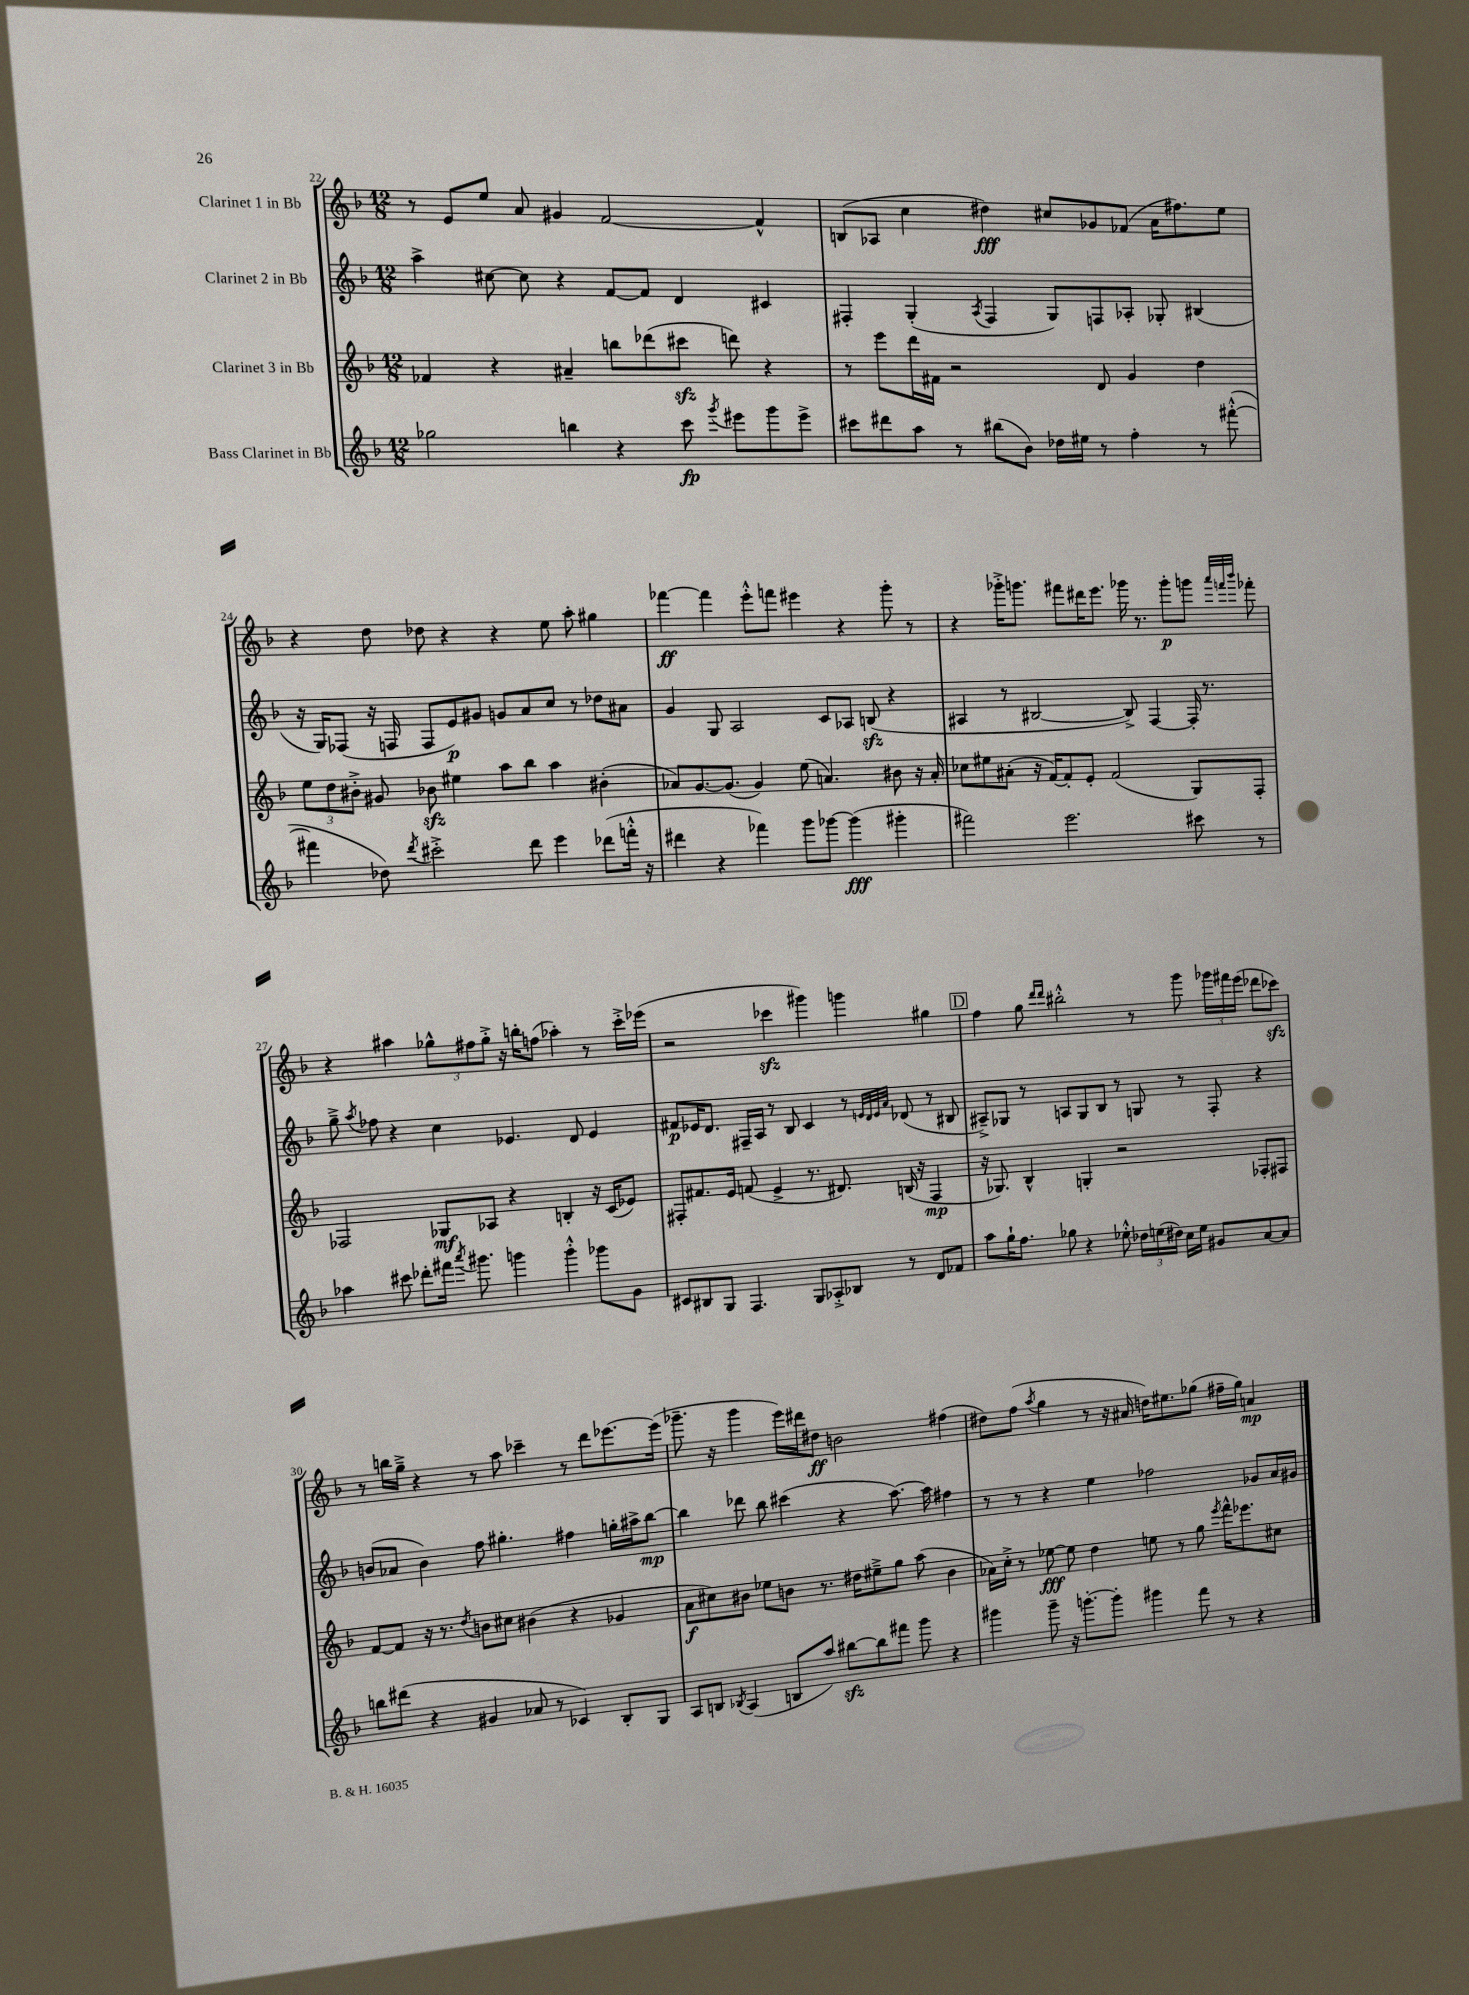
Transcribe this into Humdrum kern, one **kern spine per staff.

**kern	**dynam	**kern	**dynam	**kern	**dynam	**kern	**dynam
*part4	*part4	*part3	*part3	*part2	*part2	*part1	*part1
*staff4	*staff4	*staff3	*staff3	*staff2	*staff2	*staff1	*staff1
*I"Bass Clarinet in Bb	*	*I"Clarinet 3 in Bb	*	*I"Clarinet 2 in Bb	*	*I"Clarinet 1 in Bb	*
*clefG2	*	*clefG2	*	*clefG2	*	*clefG2	*
*k[b-]	*	*k[b-]	*	*k[b-]	*	*k[b-]	*
*M12/8	*	*M12/8	*	*M12/8	*	*M12/8	*
=22	=22	=22	=22	=22	=22	=22	=22
2gg-X\	.	4f-X/	.	4aa^\	.	8r	.
.	.	.	.	.	.	8e/L	.
.	.	4r	.	[8cc#X\	.	8ee/J	.
.	.	.	.	8cc#\]	.	8a/	.
4bbn\	.	4a#X~/	.	4r	.	4g#X/	.
4r	.	8bbn\L	.	[8f/L	.	[2f/	.
.	.	(8ddd-X\	.	8f/J]	.	.	.
8ccc\	fp	8ccc#Xzz\J	.	4d/	.	.	.
8qggg/	.	.	.	.	.	.	.
8eee#X\L	.	8dddn\)	.	.	.	.	.
8ggg\	.	4r	.	4c#X/	.	4f^^/]	.
8eee#^\J	.	.	.	.	.	.	.
=23	=23	=23	=23	=23	=23	=23	=23
8ccc#X\L	.	8r	.	4F#X'/	.	(8Bn/L	.
8ddd#X\	.	8eee\L	.	.	.	8A-X/J	.
8aa\J	.	16ddd\L	.	(4G'/	.	4cc\	.
.	.	16f#X\JJ	.	.	.	.	.
8r	.	2r	.	.	.	.	.
.	.	.	.	8qA/	.	.	.
(8bb#X\L	.	.	.	4F#/	.	4dd#X\)	fff
8b-\J)	.	.	.	.	.	.	.
16dd-X\LL	.	.	.	8G/L)	.	8cc#X/L	.
16ee#X\JJ	.	.	.	.	.	.	.
8r	.	8d/	.	8Fn/	.	8g-X/	.
4ff'\	.	4g/	.	8A-X'/J	.	(8f-X/J	.
.	.	.	.	8G-X'/	.	16a\KL	.
.	.	.	.	.	.	8.ff#X\)	.
8r	.	4dd\	.	(4B#X/	.	.	.
([8fff#X'^^\	.	.	.	.	.	8ee\J	.
!!LO:LB:g=z
=24	=24	=24	=24	=24	=24	=24	=24
4fff#X\]	.	12ee\L	.	16r	.	4r	.
.	.	.	.	16G/KL)	.	.	.
.	.	12dd\	.	.	.	.	.
.	.	.	.	(8F-X/J	.	.	.
.	.	12b#X'^\J	.	.	.	.	.
8dd-X\)	.	8g#X/	.	16r	.	8dd\	.
.	.	.	.	16Fn/	.	.	.
8qddd/	.	.	.	.	.	.	.
2ccc#X'^\	.	8b-Xzz\	.	8F/L	.	8dd-X\	.
.	.	4ee#X\	.	8e/)	p	4r	.
.	.	.	.	8g#X/J	.	.	.
.	.	8aa\L	.	8gn/L	.	4r	.
8ddd\	.	8bb-\J	.	8a/	.	.	.
4eee\	.	4aa\	.	8cc/J	.	8ee\	.
.	.	.	.	8r	.	8aa'\	.
(8ddd-X\L	.	(4b#X'\	.	8dd-X\L	.	4gg#X\	.
16fffn'^^\Jk	.	.	.	8a#X\J	.	.	.
16r	.	.	.	.	.	.	.
=25	=25	=25	=25	=25	=25	=25	=25
4ddd#X\	.	8a-X/L)	.	4g/	.	[4fff-X\	ff
.	.	[8.g/	.	.	.	.	.
4r	.	.	.	8G/	.	4fff-\]	.
.	.	(8.g/J]	.	.	.	.	.
.	.	.	.	2A/	.	.	.
4fff-X\)	.	4g/)	.	.	.	8eee'^^\L	.
.	.	.	.	.	.	8fffn\J	.
8ggg\L	.	(8ee\	.	.	.	4eee#X\	.
[8ggg-X\J	.	4.an/)	.	8c/L	.	.	.
(4ggg-\]	fff	.	.	8A-X/J	.	4r	.
.	.	.	.	(8Bnzz/	.	.	.
4ggg#X'\	.	8b#X\	.	4r	.	8ggg'\	.
.	.	16r	.	.	.	8r	.
.	.	16a'/	.	.	.	.	.
=26	=26	=26	=26	=26	=26	=26	=26
2fff#X\)	.	8cc-X\L	.	4A#X/	.	4r	.
.	.	8ee#X\	.	.	.	.	.
.	.	(8a#X'\J	.	8r	.	16ggg-X'^\KL	.
.	.	.	.	.	.	8.gggn\J	.
.	.	16r	.	[2B#X/	.	.	.
.	.	[16f/KL)	.	.	.	.	.
2.eee\	.	8f'/]	.	.	.	8fff#X\L	.
.	.	8e'/J	.	.	.	16ddd#X\K	.
.	.	.	.	.	.	8.eee\J	.
.	.	(2f/	.	.	.	.	.
.	.	.	.	8B#^/])	.	16ggg-X\	.
.	.	.	.	.	.	8.r	.
.	.	.	.	[4F/	.	.	.
.	.	.	.	.	.	8ggg-'\L	p
8ccc#X\	.	8G/L)	.	16F'/]	.	8gggn\J	.
.	.	.	.	8.r	.	.	.
.	.	.	.	.	.	32qqaaa/LLL	.
.	.	.	.	.	.	32qqfffn/	.
.	.	.	.	.	.	32qqbbb-/JJJ	.
8r	.	8F'/J	.	.	.	8fff-X'\	.
!!LO:LB:g=z
=27	=27	=27	=27	=27	=27	=27	=27
4aa-X\	.	2F-X/	.	8gg~^\	.	4r	.
.	.	.	.	8qaa/	.	.	.
.	.	.	.	8ff-X\	.	.	.
8ccc#X\	.	.	.	4r	.	4aa#X\	.
8ddd-X'\L	.	.	.	.	.	.	.
16fff#X\Jk	.	8G-X/L	mf	4cc\	.	12gg-X^^\L	.
8qaaa/	.	.	.	.	.	.	.
8.ggg#X\	.	.	.	.	.	.	.
.	.	.	.	.	.	12ff#X\	.
.	.	8A-X/J	.	.	.	.	.
.	.	.	.	.	.	12gg-'^\J	.
4gggn\	.	4r	.	4.e-X/	.	16r	.
.	.	.	.	.	.	16bbn'\KL	.
.	.	.	.	.	.	(8ffn\J	.
4ggg'^^\	.	4Bn'/	.	.	.	4aa-X'\)	.
.	.	.	.	8d/	.	.	.
8ggg-X\L	.	16r	.	4e-/	.	8r	.
.	.	(16c/KL	.	.	.	.	.
8g\J	.	8e-X/J)	.	.	.	16ccc'^\LL	.
.	.	.	.	.	.	(16eee-X\JJ	.
=28	=28	=28	=28	=28	=28	=28	=28
8c#X/L	.	8F#X'/L	.	8f#X/L	p	2r	.
8B#X/	.	8.f#X/	.	16e-X/K	.	.	.
.	.	.	.	8.d/J	.	.	.
8G/J	.	.	.	.	.	.	.
.	.	16e/Jk	.	.	.	.	.
4.F/	.	(8fn/	.	16F#X~/LL	.	.	.
.	.	.	.	16A/JJ	.	.	.
.	.	4e^/	.	8r	.	4ccc-Xzz\	.
.	.	.	.	8B-/	.	.	.
8G/L	.	8.r	.	4c/	.	4ggg#X\)	.
8A-X'^/	.	.	.	.	.	.	.
.	.	8.d#X/)	.	.	.	.	.
8B-X/J	.	.	.	8r	.	4gggn\	.
.	.	.	.	32qqen/LLL	.	.	.
.	.	.	.	32qqd/	.	.	.
.	.	.	.	32qqe/	.	.	.
.	.	.	.	32qqa/JJJ	.	.	.
8r	.	(16Bn/	.	(8d-X/	.	.	.
.	.	16r	.	.	.	.	.
8d/L	.	4F#/	mp	8r	.	4gg#X\	.
8f-X/J	.	.	.	8B#X/	.	.	.
!!LO:REH:place=s1:t=D
=29	=29	=29	=29	=29	=29	=29	=29
8aa\L	.	16r	.	8A#X~^/L)	.	4ff\	.
.	.	8.G-X/)	.	.	.	.	.
16gg`\K	.	.	.	8G-X/J	.	.	.
8.ff\J	.	.	.	.	.	.	.
.	.	4B-^^/	.	8r	.	8gg\	.
.	.	.	.	.	.	16qqddd/LL	.
.	.	.	.	.	.	16qqddd/JJ	.
8gg-X\	.	.	.	8An/L	.	2bb#X'^^\	.
4r	.	4Gn'/	.	8G-/	.	.	.
.	.	.	.	8B-/J	.	.	.
8ee-X'^^\	.	2r	.	8r	.	.	.
24dd-X\LL	.	.	.	8Gn/	.	8r	.
(24een\	.	.	.	.	.	.	.
24dd#X\JJ)	.	.	.	.	.	.	.
16cc\LL	.	.	.	8r	.	8ggg\	.
16ee\JJ	.	.	.	.	.	.	.
8g#X/L	.	.	.	8F'/	.	24ggg-X\LL	.
.	.	.	.	.	.	24fff#X\	.
.	.	.	.	.	.	(24eee\JJ	.
[8a/	.	8F-X'/L	.	4r	.	8ddd-X\L	.
8a/J]	.	8F#X/J	.	.	.	8ccc-Xzz\J)	.
!!LO:LB:g=z
=30	=30	=30	=30	=30	=30	=30	=30
8bbn\L	.	[8f/L	.	(8bn/L	.	8r	.
(8ddd#X\J	.	8f/J]	.	8a-X/J	.	16bbn\LL	.
.	.	.	.	.	.	16gg~^\JJ	.
4r	.	16r	.	4b\)	.	4r	.
.	.	8.r	.	.	.	.	.
.	.	8qdd/	.	.	.	.	.
4g#X/	.	8bn\L	.	8ff\	.	8r	.
.	.	8cc#X\J	.	4.gg#X'\	.	8aa\	.
8a-X/	.	(4b#X\	.	.	.	4ccc-X~\	.
8r	.	.	.	.	.	.	.
4c-X/)	.	4r	.	4ff#X\	.	8r	.
.	.	.	.	.	.	8ddd\L	.
8B-'/L	.	4g-X/	.	16ggn'\LL	.	[8.eee-X\	.
.	.	.	.	16aa#X^\J	.	.	.
8G/J	.	.	.	[8bb-\J	mp	.	.
.	.	.	.	.	.	(16eee-\Jk]	.
=31	=31	=31	=31	=31	=31	=31	=31
8A/L	.	8a\L	f	4bb-\]	.	8.ggg-X~\	.
8Bn/J	.	8cc#X\)	.	.	.	.	.
.	.	.	.	.	.	16r	.
8qB-X/	.	.	.	.	.	.	.
(4A/	.	8b#X\J	.	8ddd-X\	.	4ggg-\	.
.	.	8ee-X\L	.	8bb-\	.	.	.
8Bn/L	.	8bn\J	.	(4ccc#X\	.	16eee\LL)	.
.	.	.	.	.	.	16ddd#X\J	.
8aa/J)	.	8.r	.	.	.	8dd#X\J	ff
[8bb#Xzz\L	.	.	.	4r	.	2bn\	.
.	.	16dd#X\KL	.	.	.	.	.
8bb#\]	.	8ee#X~^\	.	.	.	.	.
8fff#X\J	.	8gg\J	.	[8.aa\)	.	.	.
8ggg\	.	(8aa\	.	.	.	.	.
.	.	.	.	16aa\]	.	.	.
4r	.	4b\	.	4ff#X\	.	(4ff#X\	.
=32	=32	=32	=32	=32	=32	=32	=32
4ggg#X\	.	16a-X\LL)	.	8r	.	8dd#X\L)	.
.	.	16cc'^\JJ	.	.	.	.	.
.	.	8r	.	8r	.	(8ff\J	.
.	.	.	.	.	.	8qaa/	.
8ggg#~\	.	[8ee-X\	fff	4r	.	4gg\	.
16r	.	8ee-\]	.	.	.	.	.
[8.gggn'\L	.	.	.	.	.	.	.
.	.	4dd\	.	4ee\	.	8r	.
8ggg'\J]	.	.	.	.	.	16r	.
.	.	.	.	.	.	16a#X/	.
4ggg#X\	.	8een\	.	2ff-X\	.	16ddn\KL)	.
.	.	.	.	.	.	8.ee#X\	.
.	.	8r	.	.	.	.	.
8fff\	.	8gg\	.	.	.	(8gg-X\J	.
.	.	8qeee/	.	.	.	.	.
8r	.	16fff^^\KL	.	.	.	16ff#X~\LL	.
.	.	8.eee-X\	.	.	.	16gg-\JJ)	.
4r	.	.	.	8g-X/L	.	4an/	mp
.	.	8cc#X\J	.	16a/L	.	.	.
.	.	.	.	16g#X/JJ	.	.	.
==	==	==	==	==	==	==	==
*-	*-	*-	*-	*-	*-	*-	*-
